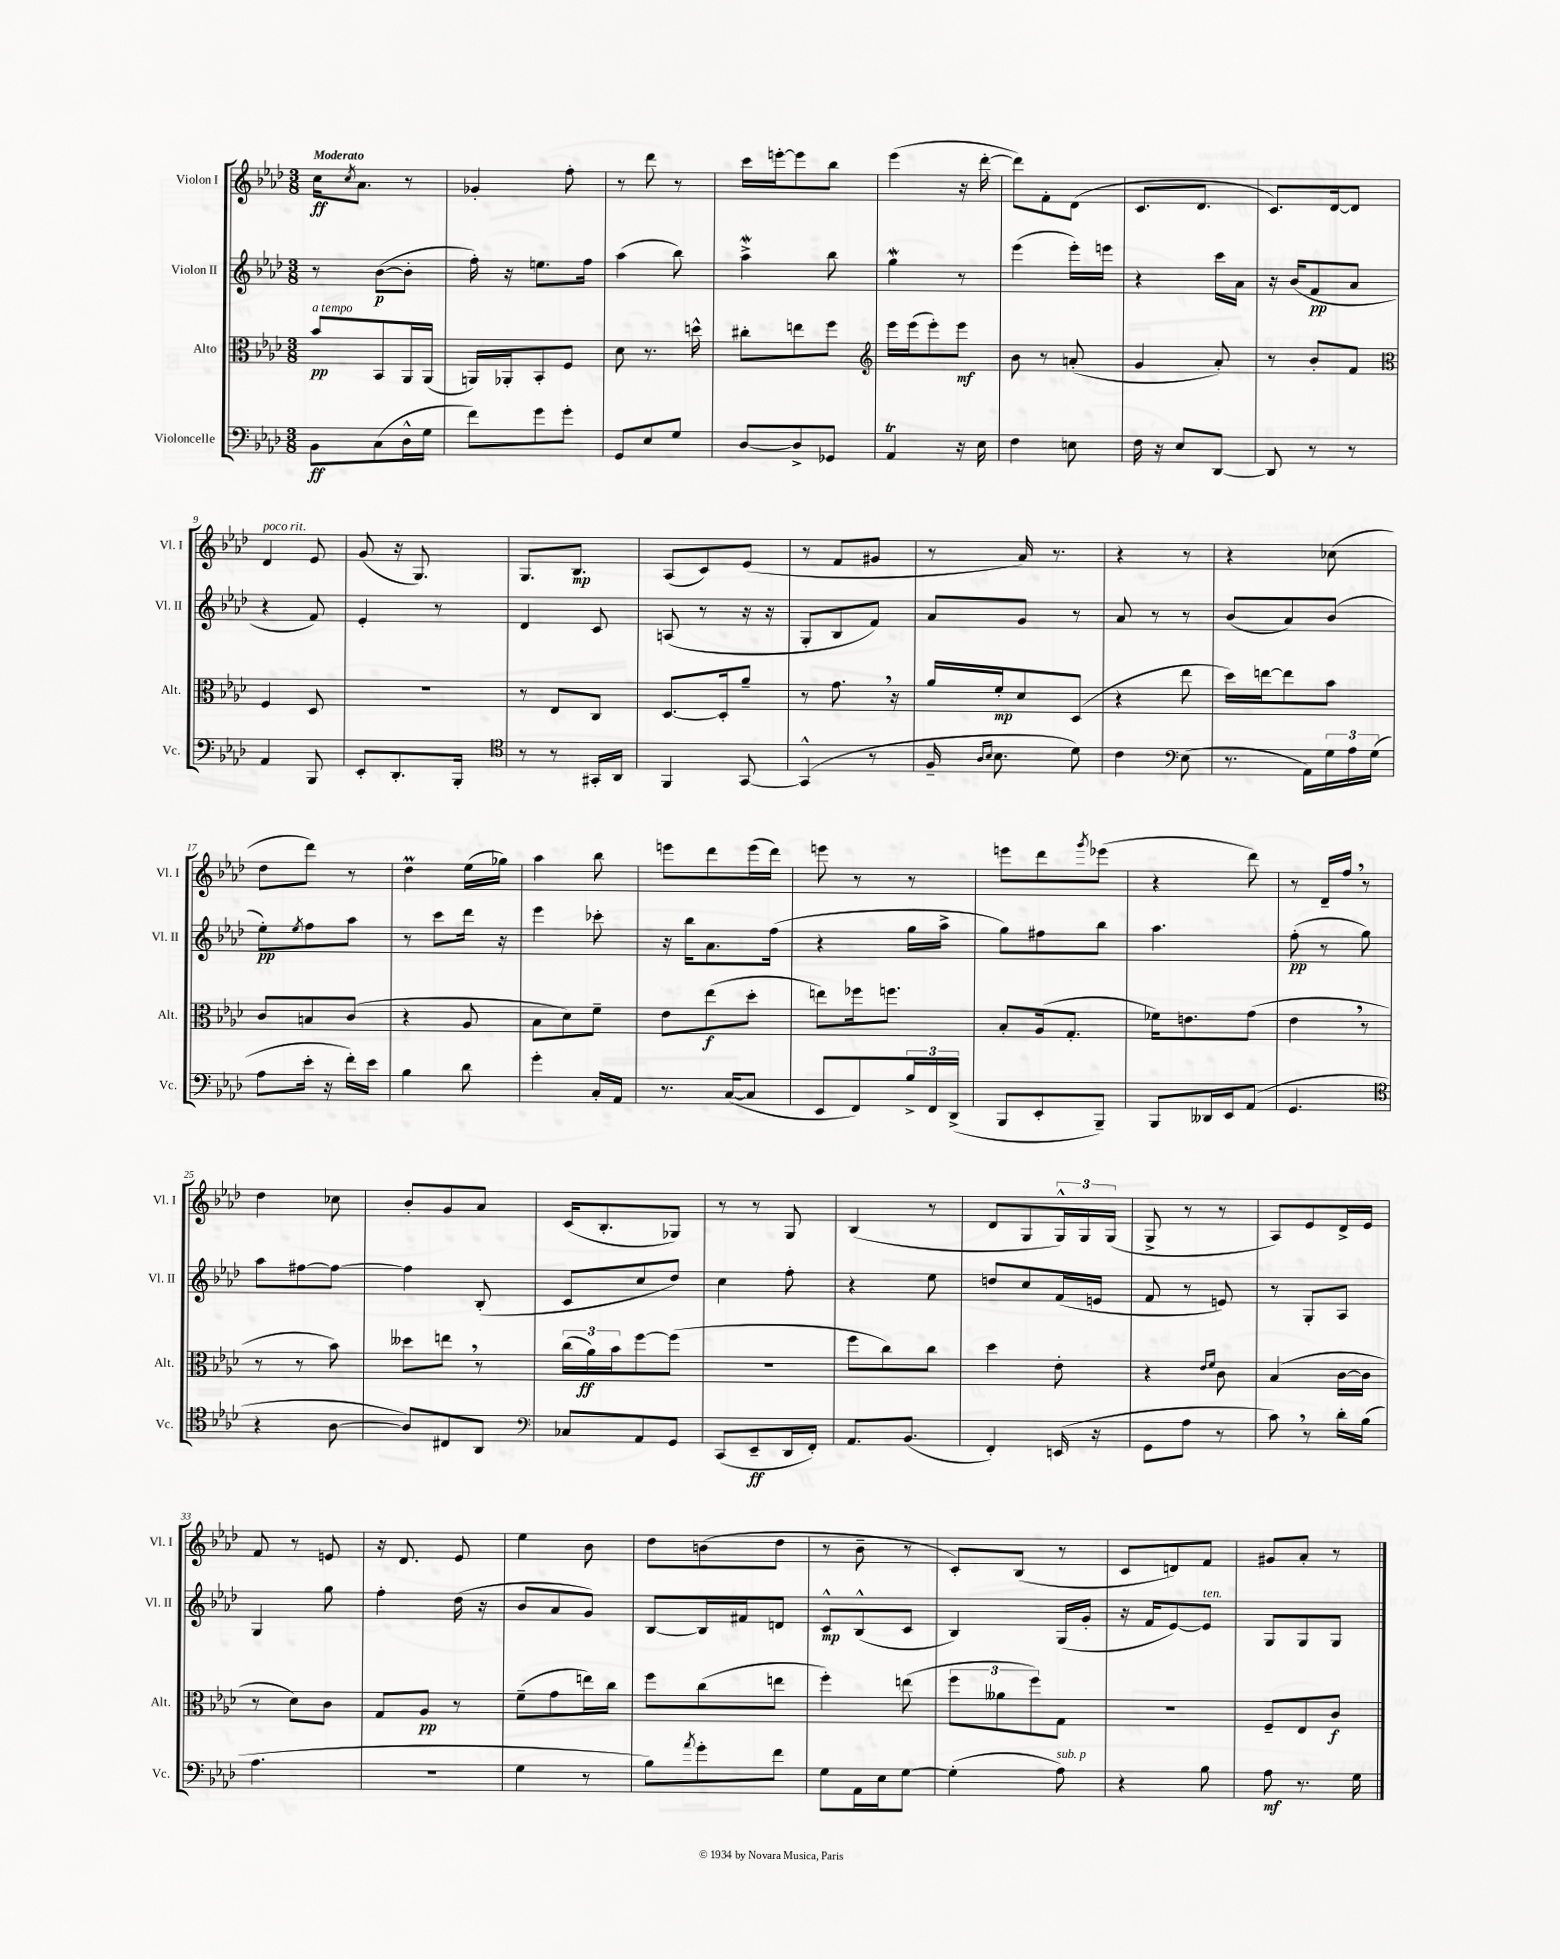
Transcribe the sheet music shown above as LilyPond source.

<<
\new StaffGroup <<
\new Staff = "s0" \with { instrumentName = "Violon I" shortInstrumentName = "Vl. I" } {
    \clef treble \key aes \major \numericTimeSignature \time 3/8 \tempo "Moderato"
    c''16\ff \acciaccatura { c''8 } aes'8. r8 |
    ges'4-. f''8-. |
    r8 des'''8 r8 |
    c'''16 e'''16~-. e'''8 bes''8 |
    ees'''4( r16 des'''16~-. |
    des'''8) f'8-. des'8( |
    c'8. des'8. |
    c'8.) des'16~ des'8 |
    des'4^\markup { \italic "poco rit." } ees'8 |
    g'8( r16 g8.) |
    g8. bes8.\mp |
    aes8( c'8) ees'8( |
    r8 f'8 gis'8 |
    r8 aes'16) r8. |
    r4 r8 |
    r4 ces''8( |
    des''8 des'''8) r8 |
    des''4\prall ees''16( ges''16) |
    aes''4 bes''8 |
    e'''8 des'''8 e'''16( des'''16) |
    e'''8 r8 r8 |
    e'''8 des'''8 \acciaccatura { g'''8 } ees'''8( |
    r4 des'''8) |
    r8 des'16-- f''16 \breathe r8 |
    des''4 ces''8 |
    bes'8-. g'8 aes'8 |
    c'16( bes8.-. ges8) |
    r8 r8 g8 |
    bes4( r8 |
    des'8 g8 \tuplet 3/2 { g16-^) g16 g16( } |
    g8-> r8 r8 |
    aes8) ees'8 des'16-> ees'16 |
    f'8 r8 e'8 |
    r16 des'8. ees'8 |
    ees''4 bes'8 |
    des''8 b'8( des''8 |
    r8 bes'8-- r8 |
    c'8-.) bes8( r8 |
    c'8 d'8) f'8 |
    gis'8 aes'8-. r8 \bar "|." |
}
\new Staff = "s1" \with { instrumentName = "Violon II" shortInstrumentName = "Vl. II" } {
    \clef treble \key aes \major \numericTimeSignature \time 3/8
    r8 bes'8~\p( bes'8-. |
    f''16-.) r16 e''8. f''16 |
    aes''4( bes''8) |
    aes''4->\mordent bes''8 |
    g''4\mordent r8 |
    ees'''4( ees'''16-.) e'''16 |
    r4 c'''16 aes'16 |
    r16 bes'16( f'8\pp aes'8 |
    r4 f'8) |
    ees'4-. r8 |
    des'4 c'8 |
    a8( r8 r16 r16 |
    g8-. bes8 f'8) |
    aes'8 g'8 r8 |
    aes'8 r8 r8 |
    bes'8( aes'8) bes'8( |
    ees''8-.\pp) \acciaccatura { ees''8 } f''8 aes''8 |
    r8 c'''8 des'''16 r16 |
    ees'''4 ces'''8-. |
    r16 bes''16 aes'8. f''16( |
    r4 g''16 aes''16-> |
    g''8) fis''8 bes''8 |
    aes''4. |
    f''8-.\pp( r8 g''8) |
    aes''8 fis''8~ fis''8~ |
    fis''4 bes8-.( |
    c'8 c''8 des''8) |
    c''4 f''8-. |
    r4 ees''8 |
    d''8 c''8 f'16( e'16 |
    f'8 r8 e'8) |
    r8 g8-. aes8 |
    g4 g''8 |
    f''4-. des''16( r16 |
    bes'8 aes'8 g'8) |
    bes8~ bes16 fis'16 d'8 |
    c'8-^\mp bes8-^( c'8 |
    bes4) g16( g'16-. |
    r16 f'16 ees'8~) ees'8^\markup { \italic "ten." } |
    g8 g8 g8 \bar "|." |
}
\new Staff = "s2" \with { instrumentName = "Alto" shortInstrumentName = "Alt." } {
    \clef alto \key aes \major \numericTimeSignature \time 3/8
    bes'8\pp^\markup { \italic "a tempo" } bes,8 aes,16 aes,16( |
    a,16) aes,16-. bes,8-. f8 |
    des'8 r8. d''16-^ |
    cis''8-. e''8 f''8 |
    \clef treble ees'''16 ees'''16( ees'''8-.) ees'''8\mf |
    bes'8 r8 a'8-.( |
    g'4 aes'8-.) |
    r8 bes'8-. f'8 |
    \clef alto f4 des8 |
    R4. |
    r8 ees8 c8 |
    des8.~ des16-. aes'8-- |
    r8 g'8. \breathe r16 |
    aes'16 f'16-.\mp des'8 des8( |
    r4 ees''8 |
    des''16) e''16~ e''8 bes'8 |
    c'8 b8 c'8( |
    r4 aes8 |
    bes8 des'8) f'8-- |
    ees'8 ees''8\f( des''8-. |
    e''8) fes''16 f''8. |
    bes8-. aes16( g8.-. |
    fes'16) e'8. g'8( |
    ees'4 \breathe r8 |
    r8 r8 bes'8) |
    deses''8 e''8 \breathe r8 |
    \tuplet 3/2 { c''16( aes'16\ff) bes'16 } f''8~ f''8( |
    R4. |
    f''8 c''8) c''8 |
    des''4 ees'8-. |
    r4 \grace { ees'16 f'16 } c'8 |
    bes4( c'16~ c'16 |
    r8 des'8) c'8 |
    g8 aes8\pp r8 |
    f'8--( g'8 e''16) c''16 |
    f''8 c''8( e''8 |
    f''4-.) e''8( |
    \tuplet 3/2 { f''8 aeses'8 f''8) } g8 |
    R4. |
    f8-- ees8 c'8\f \bar "|." |
}
\new Staff = "s3" \with { instrumentName = "Violoncelle" shortInstrumentName = "Vc." } {
    \clef bass \key aes \major \numericTimeSignature \time 3/8
    bes,8\ff c8( des16-^ g16 |
    f'8) g'8 g'8-. |
    g,8 ees8 g8 |
    des8~ des8-> ges,8 |
    aes,4\trill r16 ees16 |
    f4 e8 |
    f16 r16 ees8 des,8~ |
    des,8 r8 r8 |
    aes,4 bes,,8 |
    ees,8-. des,8.-. bes,,16-. |
    \clef tenor r8 r8 gis,16-. aes,16 |
    f,4 g,8~ |
    g,4-^( r8 |
    f16-- \grace { aes16 bes16 } bes8. des'8) |
    c'4 \clef bass ees8( |
    r8. aes,16) \tuplet 3/2 { g16 aes16 g16( } |
    aes8 ees'16-. r16 f'16-.) ees'16 |
    bes4 des'8 |
    g'4-. c16-. aes,16 |
    r8. c16~( c8 |
    ees,8 f,8) \tuplet 3/2 { bes16-> f,16 des,16->( } |
    bes,,8 ees,8-. bes,,8--) |
    bes,,8 deses,16 ees,16 aes,8( |
    g,4. |
    \clef tenor r4 aes8~ |
    aes8) cis8 aes,8 |
    \clef bass ces8 aes,8 g,8 |
    c,8( ees,8--\ff des,16 f,16-.) |
    aes,8. bes,8.( |
    f,4-.) e,16( r16 |
    g,8 aes8 r8 |
    c'8) \breathe r8 des'16-. bes16( |
    aes4. |
    R4. |
    g4 r8 |
    bes8) \acciaccatura { aes'8 } g'8-. f'8 |
    g8 aes,16 ees16 g8~ |
    g4-.( aes8^\markup { \italic "sub. p" }) |
    r4 bes8 |
    aes8\mf r8. g16 \bar "|." |
}
>>
>>
